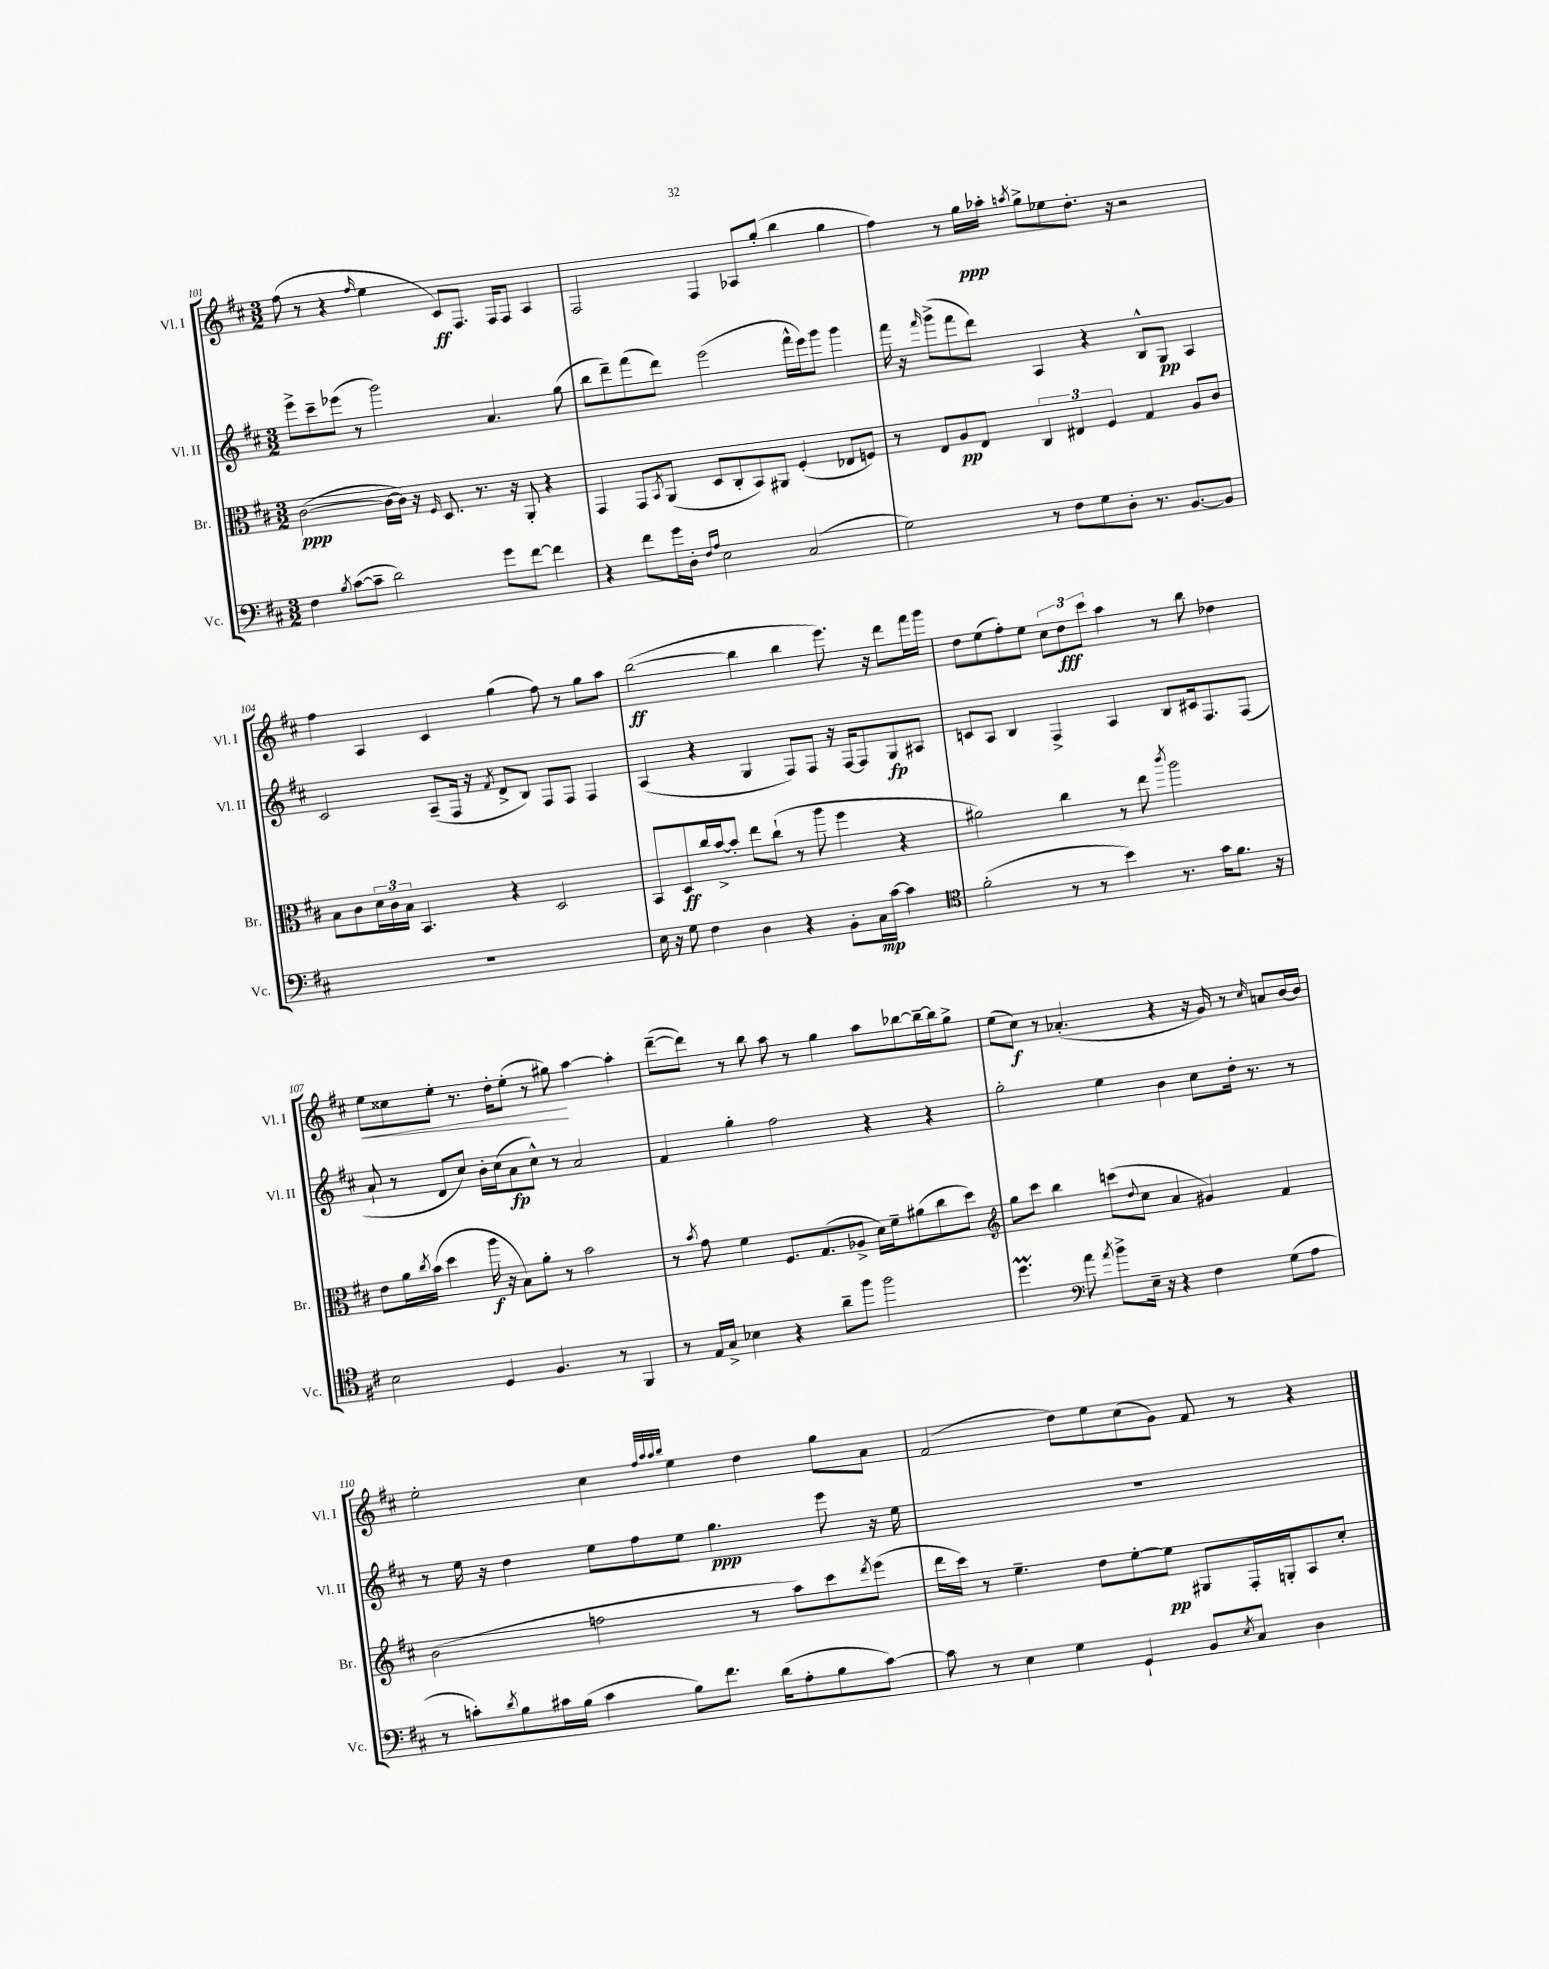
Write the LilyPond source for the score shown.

<<
\new StaffGroup <<
\new Staff = "s0" \with { instrumentName = "Vl. I" shortInstrumentName = "Vl. I" } {
    \clef treble \key d \major \numericTimeSignature \time 3/2
    fis''8( r8 r4 \grace { fis''16 } e''4 cis'8\ff) fis8. fis16 fis8 a4 |
    fis2 fis4 aes8 g''8-.( b''4 g''4 |
    fis''4) r8 g''16\ppp aes''16-. \acciaccatura { a''8 } g''8-> ees''8 d''8.-. r16 r2 |
    fis''4 a4 cis'4 g''4( fis''8) r8 g''8 a''8 |
    b''2~\ff( b''4 b''4 e'''8.) r16 d'''8 fis'''16 g'''16 |
    d''8 e''8( fis''8-.) e''8 \tuplet 3/2 { cis''8 d''8\fff cis'''8 } a''4 r8 b''8 des''4 |
    e''8\< cisis''8 e''8-. r8. d''16-. e''8-.( r8 gis''8\!) a''4~ a''4-. |
    d'''8~--( d'''8) r8 b''8 a''8 r8 g''4 a''8 bes''8~ bes''16~-- bes''16 g''8-> |
    e''8( cis''8\f) r8 aes'4.-.( r4 r16 g'16) r8 \grace { cis''16 } a'8 b'16~ b'16 |
    e''2-. cis''4 \grace { fis''32 a''32 a''32 b''32 } e''4 d''4 g''8 a'8 |
    fis'2( d''8) e''8 cis''8( g'8) fis'8 r8 r4 \bar "|." |
}
\new Staff = "s1" \with { instrumentName = "Vl. II" shortInstrumentName = "Vl. II" } {
    \clef treble \key d \major \numericTimeSignature \time 3/2
    e'''8-> cis'''8-- ees'''8( r8 g'''2) a'4. g''8( |
    b''8 d'''8--) fis'''8( d'''8) e'''2( fis'''16-^ e'''16) g'''8 g'''4 |
    fis'''16 r16 \grace { fis'''16 } g'''8->( fis'''8 d'''8) a4 r4 b8-^ g8\pp a4 |
    cis'2 a8--( fis16 r16 \acciaccatura { fis'8 } d'8-> b8) fis8 fis8 fis4 |
    a4( r4 g4 fis8) fis8 r16 fis16~ fis8 g8\fp ais8 |
    c'8 a8 b4 fis4-> a4 b8 cis'16 fis8. fis8( |
    a'8-! r8 d'8 cis''8) b'16-. cis''16( a'8\fp cis''8-^) r8 a'2 |
    fis'4 g''4-. fis''2 r4 r4 |
    g''2-. e''4 b'4 cis''8 d''16-. r8. r8 |
    r8 e''16 r16 d''4 e''8 fis''8 e''8 g''4.\ppp e'''8 r16 e''16 |
    R1. \bar "|." |
}
\new Staff = "s2" \with { instrumentName = "Br." shortInstrumentName = "Br." } {
    \clef alto \key d \major \numericTimeSignature \time 3/2
    cis'2~\ppp( cis'16~ cis'16) r16 \grace { fis16 } d8. r8. r16 a,8-. r4 |
    g,4 g,8 \acciaccatura { b,8 } a,8( d8 cis8-. b,8) ais,8 fis4-.( ees8 f8) |
    r8 e8 a8\pp e8 \tuplet 3/2 { cis4 eis4 fis4 } g4 a8 cis'8 |
    b8 cis'8 \tuplet 3/2 { d'16 cis'16 b16 } b,4. r4 d2 |
    b,8 d8\ff cis''16 b'16~-> b'8-. e''8 cis''8-!( r8 a''8 fis''4 r4 |
    ais'2) cis''4 r8 e''8 \acciaccatura { cis'''8 } a''2 |
    e'8 a'16 \acciaccatura { cis''8 } b'16( d''4 a''16\f r16 b8) a'8-. r8 b'2 |
    r8 \acciaccatura { b'8 } g'8 fis'4 fis8. g8.( aes8-> d'16) fis'16-- ais'8( cis''8 d''8) |
    \clef treble g''8 cis'''8 b''4 c'''8( \appoggiatura { d''8 } cis''8 a'4 gis'4) fis'4 |
    b'2( f''2 r8 a''8) cis'''8 \acciaccatura { d'''8 } e'''8( |
    d'''16 cis'''16) r8 e''4.-- d''8 e''8~-. e''8\pp gis8 fis16-. g16-. a8 cis''8-. \bar "|." |
}
\new Staff = "s3" \with { instrumentName = "Vc." shortInstrumentName = "Vc." } {
    \clef bass \key d \major \numericTimeSignature \time 3/2
    fis4 \acciaccatura { b8 } cis'8~( cis'8-- d'2) g'8 fis'8~ fis'4 |
    r4 fis'8 g'16 d16-. \grace { fis16 a16 } e2 cis2( |
    g2) r8 fis8 g8 d8-. r8. b,8.~ b,8 |
    R1. |
    e16 r16 g8 fis4 d4 r4 b,8-. cis16\mp cis'16~ cis'4 |
    \clef tenor fis'2-.( r8 r8 b'4) r8. g'16 fis'8. r16 |
    b2 d4 fis4. r8 fis,4 |
    r8 e16 g16-> bes4 r4 a'8-- fis''8 fis''2 |
    d''4.\prall \clef bass a'8 \acciaccatura { a'8 } b'8-> e16-- r16 r4 fis4 g8( a8 |
    r8 c'8-.) \acciaccatura { d'8 } b8 cis'16 b16( cis'4 b8) fis'8. d'16( a8-. b8 cis'8~) |
    cis'8 r8 e4 g4 g,4-! b,8 \acciaccatura { e8 } cis8 d4 \bar "|." |
}
>>
>>
\layout { \context { \Score currentBarNumber = #101 } }
